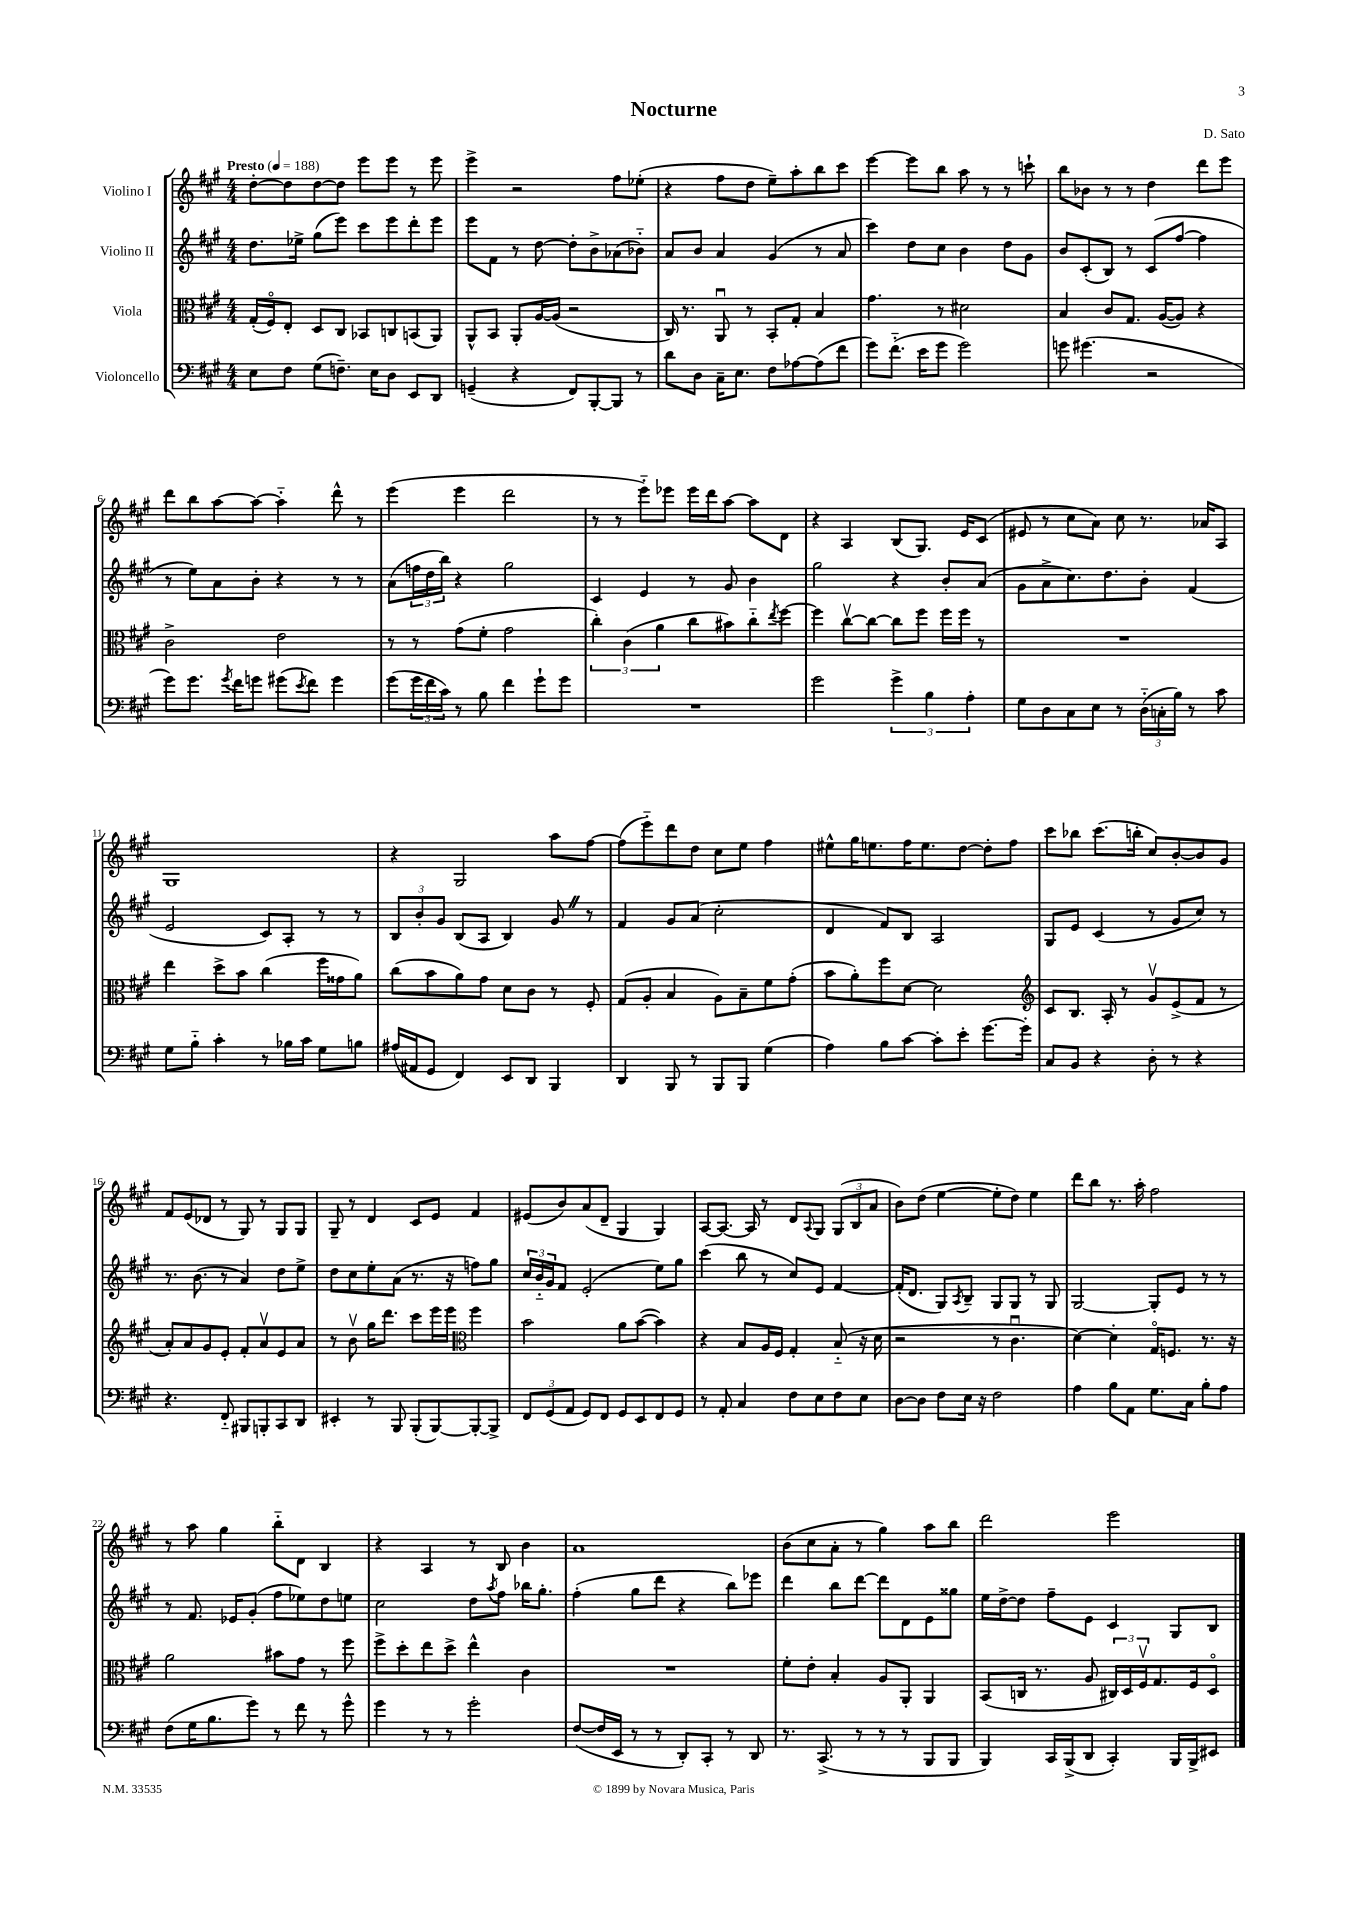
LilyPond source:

\header { title = "Nocturne" composer = "D. Sato" }
<<
\new StaffGroup <<
\new Staff = "s0" \with { instrumentName = "Violino I" } {
    \clef treble \key a \major \numericTimeSignature \time 4/4 \tempo "Presto" 4 = 188
    d''8~-. d''8 d''8~ d''8 e'''8 e'''8 r8 e'''8 |
    e'''4-> r2 fis''8 ees''8-.( |
    r4 fis''8 d''8 e''8--) a''8-. b''8 cis'''8 |
    e'''4~ e'''8 b''8 a''8 r8 r8 c'''8-! |
    b''8 bes'8 r8 r8 d''4 d'''8 e'''8 |
    d'''8 b''8 a''8~ a''8~ a''4-_ d'''8-^ r8 |
    e'''4( e'''4 d'''2 |
    r8 r8 e'''8-_) ees'''8 ees'''16 d'''16 a''8~ a''8 d'8 |
    r4 a4 b8( gis8.) e'16 cis'8( |
    eis'8 r8 cis''8 a'8) cis''8 r8. aes'16 a8 |
    gis1 |
    r4 gis2 a''8 fis''8~ |
    fis''8( e'''8-_) d'''8 d''8 cis''8 e''8 fis''4 |
    eis''8-^ gis''16 e''8. fis''16 e''8. d''8~ d''8-. fis''8 |
    cis'''8 bes''8 cis'''8.( b''16-. cis''8) b'8~-. b'8 gis'8 |
    fis'8 e'8( des'8 r8 gis8) r8 gis8 gis8 |
    gis8-- r8 d'4 cis'8 e'8 fis'4 |
    eis'8( b'8) a'8( d'8-- gis4 gis4) |
    a8~ a8.~ a16 r8 d'8 \appoggiatura { a8 } gis8 \tuplet 3/2 { gis8( b8 a'8 } |
    b'8) d''8( e''4~ e''8-. d''8) e''4 |
    d'''8 b''8 r8. a''16-. fis''2 |
    r8 a''8 gis''4 b''8-_ d'8 b4 |
    r4 a4 r8 b8 b'4 |
    a'1 |
    b'8( cis''8 a'8-. r8 gis''4) a''8 b''8 |
    d'''2 e'''2 \bar "|." |
}
\new Staff = "s1" \with { instrumentName = "Violino II" } {
    \clef treble \key a \major \numericTimeSignature \time 4/4
    d''8. ees''16-> gis''8( e'''8) cis'''8 e'''8 d'''8-. e'''8 |
    e'''8 fis'8 r8 d''8~ d''8-. b'8-> aes'8( bes'8-_) |
    a'8 b'8 a'4 gis'4( r8 a'8 |
    cis'''4) d''8 cis''8 b'4 d''8 gis'8 |
    b'8 cis'8-.( b8) r8 cis'8( fis''8~ fis''4 |
    r8 e''8) a'8 b'8-. r4 r8 r8 |
    a'8( \tuplet 3/2 { f''16 d''16 b''16) } r4 gis''2 |
    cis'4 e'4 r8 gis'8 b'4 |
    gis''2 r4 b'8-. a'8( |
    gis'8 a'8-> cis''8.) d''8. b'8-. fis'4( |
    e'2 cis'8) a8-. r8 r8 |
    \tuplet 3/2 { b8 b'8-. gis'8 } b8( a8 b4) gis'8 \once \override BreathingSign.text = \markup { \musicglyph "scripts.caesura.straight" } \breathe r8 |
    fis'4 gis'8 a'8( cis''2-. |
    d'4 fis'8) b8 a2 |
    gis8 e'8 cis'4( r8 gis'8 cis''8) r8 |
    r8. b'8.( r8 a'4) d''8 e''8-> |
    d''8 cis''8 e''8-. a'8( r8. r16 f''8) gis''8 |
    \tuplet 3/2 { cis''16 b'16-_ gis'16 } fis'8 e'2-.( e''8) gis''8 |
    cis'''4( b''8 r8 cis''8) e'8 fis'4~ |
    fis'16-.( d'8. gis8) \acciaccatura { a8 } b8-- gis8 gis8 r8 gis8 |
    gis2~ gis8-. e'8 r8 r8 |
    r8 fis'8. ees'16 gis'8-.( fis''8 ees''8) d''8 e''8 |
    cis''2 d''8 \acciaccatura { a''8 } fis''8 bes''16 gis''8.-. |
    fis''4-.( gis''8 d'''8 r4 b''8) ees'''8 |
    d'''4 b''8 d'''8~ d'''8 d'8 e'8 gisis''8 |
    e''16 d''16~-> d''8 fis''8-- e'8 cis'4 gis8 b8 \bar "|." |
}
\new Staff = "s2" \with { instrumentName = "Viola" } {
    \clef alto \key a \major \numericTimeSignature \time 4/4
    gis16-.( fis16\flageolet) e8-. d8 cis8 bes,8 c8 b,8( a,8) |
    a,8-^ b,8 a,8-. a16~ a16( r2 |
    cis16) r8. a,8\downbow r8 b,8-. gis8-. b4 |
    gis'4. r8 dis'2 |
    b4 cis'8 gis8. a16~( a8) r4 |
    cis'2-> e'2 |
    r8 r8 gis'8( fis'8-. gis'2 |
    \tuplet 3/2 { cis''4-.) cis'4( a'4 } cis''8 bis'8) cis''8-_ \acciaccatura { e''8 } fis''8~ |
    fis''4 cis''8~\upbow cis''8~ cis''8 fis''8 fis''16 fis''16 r8 |
    R1 |
    e''4 d''8-> b'8 cis''4( fis''16 gisis'16 a'8) |
    cis''8( b'8 a'8) gis'8 d'8 cis'8 r8 fis8-. |
    gis8( a8-. b4 a8) b8-- fis'8 gis'8-.( |
    b'8 a'8-.) fis''8 d'8~ d'2 |
    \clef treble cis'8 b8. a16-. r8 gis'8\upbow e'8->( fis'8 r8 |
    a'8-.) a'8 gis'8 e'8-. fis'8-. a'8\upbow e'8 a'8 |
    r8 b'8\upbow gis''16 d'''8. cis'''8 e'''16 e'''16 \clef alto fis''4 |
    b'2 a'8 b'8~( b'4) |
    r4 b8 a16 fis16 gis4-. b8-_( r16 d'16 |
    r2 r8 cis'4.\downbow |
    d'4~) d'4-. gis16\flageolet f8. r8. r16 |
    a'2 bis'8 gis'8 r8 fis''8 |
    fis''8-> d''8-. e''8 d''8-> e''4-^ cis'4 |
    R1 |
    fis'8-. e'8-. b4-. a8 a,8-. a,4 |
    b,8( c16 r8. a8 \tuplet 3/2 { cis16) d16 fis16\upbow } gis8. fis16 d8\flageolet \bar "|." |
}
\new Staff = "s3" \with { instrumentName = "Violoncello" } {
    \clef bass \key a \major \numericTimeSignature \time 4/4
    e8 fis8 gis8( f8.--) e16 d8 e,8 d,8 |
    g,4--( r4 fis,8) b,,8~-. b,,8 r8 |
    d'8 d8 cis16-- e8. fis8 aes8~ aes8( fis'8 |
    gis'8) fis'8.-_( e'16 gis'8 gis'2) |
    g'8 gis'4.( r2 |
    gis'8) gis'8. \acciaccatura { gis'8 } fis'16 g'8 gis'8( \acciaccatura { e'8 } fis'8) gis'4 |
    gis'8( \tuplet 3/2 { gis'16 fis'16 cis'16) } r8 b8 fis'4 gis'8-! gis'8 |
    R1 |
    gis'2 \tuplet 3/2 { gis'4-> b4 a4-. } |
    gis8 d8 cis8 e8 r8 \tuplet 3/2 { d16-_( c16-. b16) } r8 cis'8 |
    gis8 b8-_ cis'4-. r8 bes16 cis'16 gis8 b8 |
    ais16( ais,16 gis,8 fis,4) e,8 d,8 b,,4 |
    d,4 b,,8 r8 b,,8 b,,8 gis4( |
    a4) b8 cis'8~ cis'8-. e'8-. gis'8.~ gis'16-. |
    cis8 b,8 r4 d8-. r8 r4 |
    r4. fis,8-_ bis,,8 b,,8-. cis,8 d,8 |
    eis,4-. r8 b,,8 b,,8-.( b,,8~) b,,8~-. b,,8-> |
    \tuplet 3/2 { fis,8 gis,8( a,8 } gis,8) fis,8 gis,8 e,8 fis,8 gis,8 |
    r8 a,8-. cis4 fis8 e8 fis8 e8 |
    d8~ d8 fis8 e16 r16 fis2 |
    a4 b8 a,8 gis8. cis16 b8-. a8 |
    fis8( gis16 b8. gis'8) r8 fis'8 r8 gis'8-^ |
    gis'4 r8 r8 gis'2-. |
    fis8~( fis16 e,16 r8 r8 d,8-.) cis,8-. r8 d,8 |
    r8. cis,8.->( r8 r8 r8 b,,8 b,,8 |
    b,,4) cis,16 b,,16->( d,8 cis,4-.) b,,16 b,,16-> eis,8 \bar "|." |
}
>>
>>
